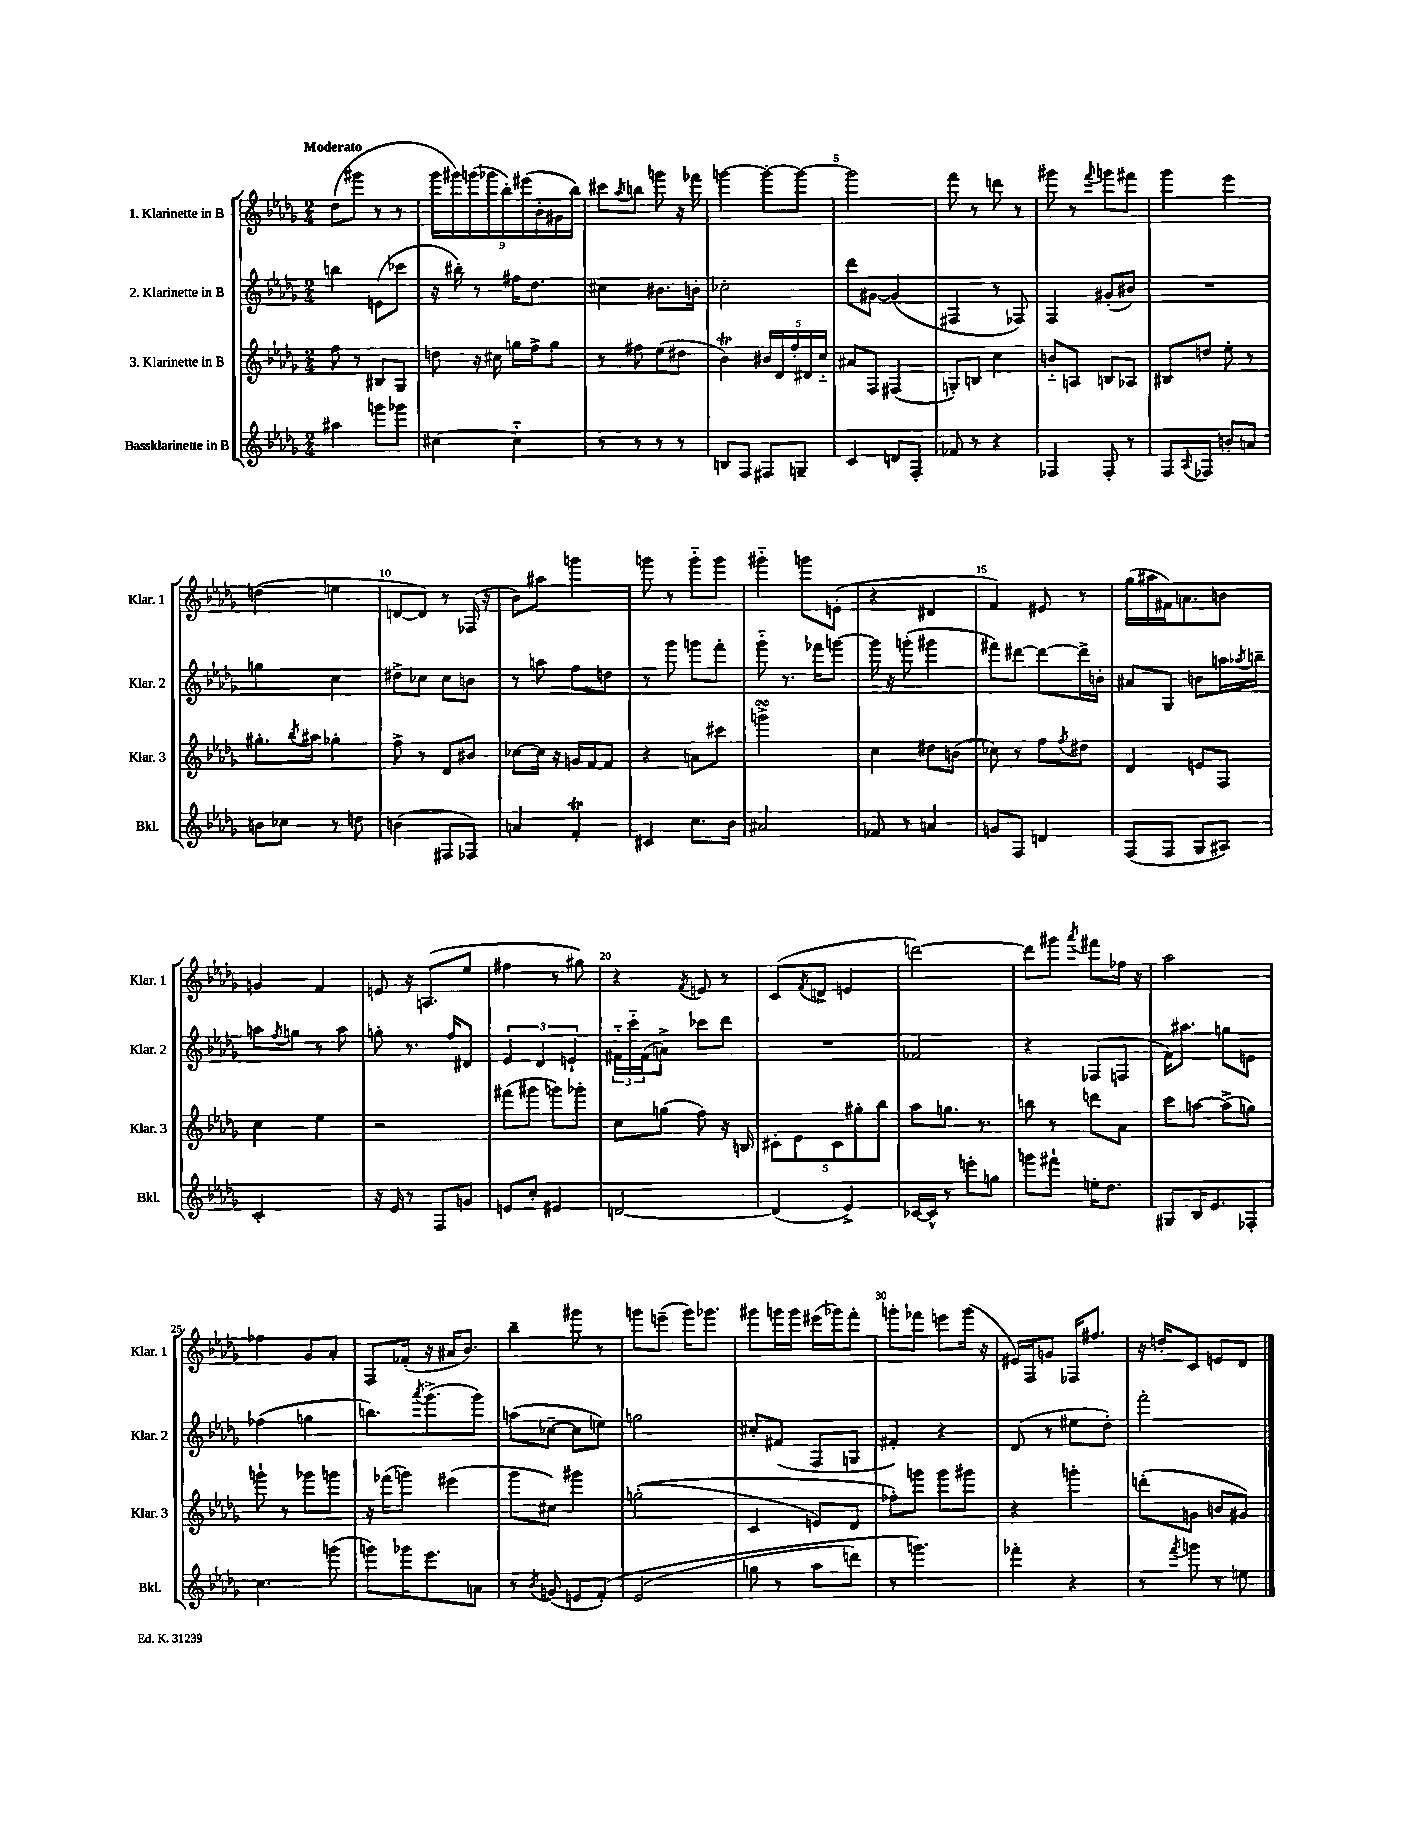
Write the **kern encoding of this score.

**kern	**kern	**kern	**kern
*staff4	*staff3	*staff2	*staff1
*clefG2	*clefG2	*clefG2	*clefG2
*k[b-e-a-d-g-]	*k[b-e-a-d-g-]	*k[b-e-a-d-g-]	*k[b-e-a-d-g-]
*M2/4	*M2/4	*M2/4	*M2/4
4aa#	8ff	4bb	(8dd-
.	8r	.	8ggg#
8ggg	8B#	(8e	8r
8ggg-	8G-	8ccc-	8r
=	=	=	=
[4cc#	8dd	16r	18ggg-
.	.	.	18ggg#)
.	.	16bb#')	.
.	.	.	(18ggg
.	16r	8r	.
.	.	.	18ggg-
.	16cc#	.	.
.	.	.	18bb-')
4cc#'~]	16gg	16ff#	.
.	.	.	(18eee#
.	16ff^	8.dd-	.
.	.	.	18b-'
.	8gg	.	.
.	.	.	18g#
.	.	.	18bb-)
=	=	=	=
8r	8r	4cc#	8ccc#
.	.	.	8qaa-
8r	8ff#	.	8bb
8r	(8ee-	8.b#	8ggg
8r	8dd#	.	16r
.	.	16b'	16fff-
=	=	=	=
8B	4b-)	2cc-'	[4ggg
8F	.	.	.
8F#	20b#	.	8ggg'_
.	20d-	.	.
.	20ff'	.	.
8G~	.	.	8ggg_
.	20d#	.	.
.	20cc'~	.	.
=	=	=	=
4c	8a#	8ddd-	2ggg]
.	8F	[8g#	.
8d	(4F#	(4g#]	.
8F'	.	.	.
=	=	=	=
8f-	8G')	4F#	8fff
8r	8B	.	8r
4r	4cc	8r	8ddd
.	.	8F-)	8r
=	=	=	=
4F-	8b'~	4F	8ggg#
.	8A	.	8r
.	.	.	8qqfff
8F-'	8B	(8g#'	8ggg
8r	8A-	8b#)	8fff#
=	=	=	=
8F	8B#	2r	4ggg-
8qqA-	.	.	.
8F-	8dd	.	.
8b'	8ee-'	.	4eee-
8a	8r	.	.
=	=	=	=
8b	8.gg#'	4gg	(4dd
8cc-	.	.	.
.	8qbb-	.	.
.	16aa#	.	.
8r	4gg-'	4cc	4ee
8dd	.	.	.
=	=	=	=
(4b	8ff^	8dd#^	[8d
.	8r	8cc-	8d])
8F#	8d-	8cc-	8r
8F-)	8b#	8b	(16F-
.	.	.	16r
=	=	=	=
4a	[8cc-	8r	8b-)
.	16cc-]	8aa	8aa#
.	16r	.	.
4f'	16g	8ff	4ggg
.	[16f	.	.
.	8f]	8dd	.
=	=	=	=
4c#	4r	8r	8ggg
.	.	8ggg-	8r
8.cc	8a	8ggg	8ggg'~
.	8ccc#	8fff'	8ggg
16b-	.	.	.
=	=	=	=
2a#	2ggg^	8ggg-'~	4ggg#'~
.	.	8.r	.
.	.	.	8ggg
.	.	16fff-	.
.	.	[8ggg	(8e'
=	=	=	=
8f-	4cc	16ggg]	4r
.	.	16r	.
8r	.	(8ggg'	.
4a	8dd#	4ggg#	4d#
.	(8b	.	.
=	=	=	=
8g	8cc-)	8fff#)	4f)
8F	8r	[8ddd#	.
4d	8ff	8ddd#_	8e#
.	8qff	.	.
.	8dd#	16ddd#^]	8r
.	.	16b'	.
=	=	=	=
(8F	4d-	8a#	(16gg-
.	.	.	16aa#
8F	.	8G-	16f#)
.	.	.	8.a
8G-	8e	8b	.
8A#)	8F	16aa	8b
.	.	8qaa-	.
.	.	16bb~	.
=	=	=	=
2c'	4cc	8aa	4g
.	.	8qff	.
.	.	8gg	.
.	4ee-	8r	4f
.	.	8aa	.
=	=	=	=
16r	2r	8gg'	8e
16e-	.	.	.
8r	.	8.r	16r
.	.	.	(8.A
8F	.	.	.
.	.	16ff	.
8g	.	8d#	8ee-
=	=	=	=
8e	(8fff#	6e-	4ff#
8cc'	8ggg#	.	.
.	.	6d-	.
4e#	8ggg)	.	8r
.	.	6e`	.
.	8ggg-'	.	8gg#)
=	=	=	=
[2d	8cc	24f#'~	4r
.	.	24ccc'~	.
.	.	(24f#	.
.	(8gg	8a^)	.
.	.	.	8qf
.	8ff)	8ccc-	8e
.	16r	8ddd-	8r
.	16B	.	.
=	=	=	=
(4d]	10c#'	2r	(8c
.	10e-	.	.
.	.	.	8qf
.	.	.	8d^
.	10c#	.	.
4e-^)	.	.	4e
.	10gg#'	.	.
.	10bb-	.	.
=	=	=	=
[16c-	8aa-	2f-	[2ddd)
16c-^^]	.	.	.
8r	8.gg	.	.
8eee'	.	.	.
.	8.r	.	.
8gg	.	.	.
=	=	=	=
8ggg	8bb	4r	8ddd]
8fff#`	8r	.	8ggg#
.	.	.	8qaaa-
16ee'	8ddd	(8F-	8fff#
8.dd-	.	.	.
.	8a-	8F	16ff-
.	.	.	16r
=	=	=	=
8G#	8ccc	16f)	2aa-
.	.	8.aa#	.
16B-	[8aa	.	.
8.e-	.	.	.
.	(8aa^]	8gg	.
8F-'	8gg)	8e	.
=	=	=	=
4.cc	8ggg`	(4ff-	4ff-
.	8r	.	.
.	8ggg-	4gg	8g-
(8ggg	8ggg	.	8a-'
=	=	=	=
8ggg)	16r	8.bb)	8F
.	(16fff-	.	.
16ggg-	8ggg)	.	(16f-'
.	.	8qaaa-	.
8.eee-	.	(8.ggg-^	16r
.	(4eee#	.	16a#
.	.	.	8.b-)
8a	.	8ggg-)	.
=	=	=	=
8r	8ggg-	(8aa	4bb-~
8qb-	.	.	.
(8g	8cc#)	[8cc-~	.
8e	4ggg#	8cc-]	8ggg#
&(8f')	.	8ee)	8r
=	=	=	=
(2e-	&((2gg'	2gg	8ggg
.	.	.	(8eee~
.	.	.	16ggg)
.	.	.	8.ggg-
=	=	=	=
8gg	4c	8cc#'	8ggg#
8r	.	(8f#	16ggg
.	.	.	16ggg
8aa-	8e)	8F	(16eee#
.	.	.	16ggg-)
8ddd)	8d-	8G	8fff'
=	=	=	=
8r	8ff-'&)	4f#')	8ggg'
4.ggg&)	8ggg	.	8fff-
.	8ggg	4r	8eee
.	8ggg#	.	(16ggg
.	.	.	16r
=	=	=	=
4fff-'	4r	(8d-	16e#)
.	.	.	16F
.	.	8r	8g
4r	4ggg'	8ee#	16F-
.	.	.	8.ff#
.	.	8dd-')	.
=	=	=	=
8r	(8ddd'	2fff'	16r
.	.	.	16dd'
8qfff	.	.	.
8ggg	8g	.	8c
8r	8b	.	8e
8ee	8g#)	.	8d-
==	==	==	==
*-	*-	*-	*-
